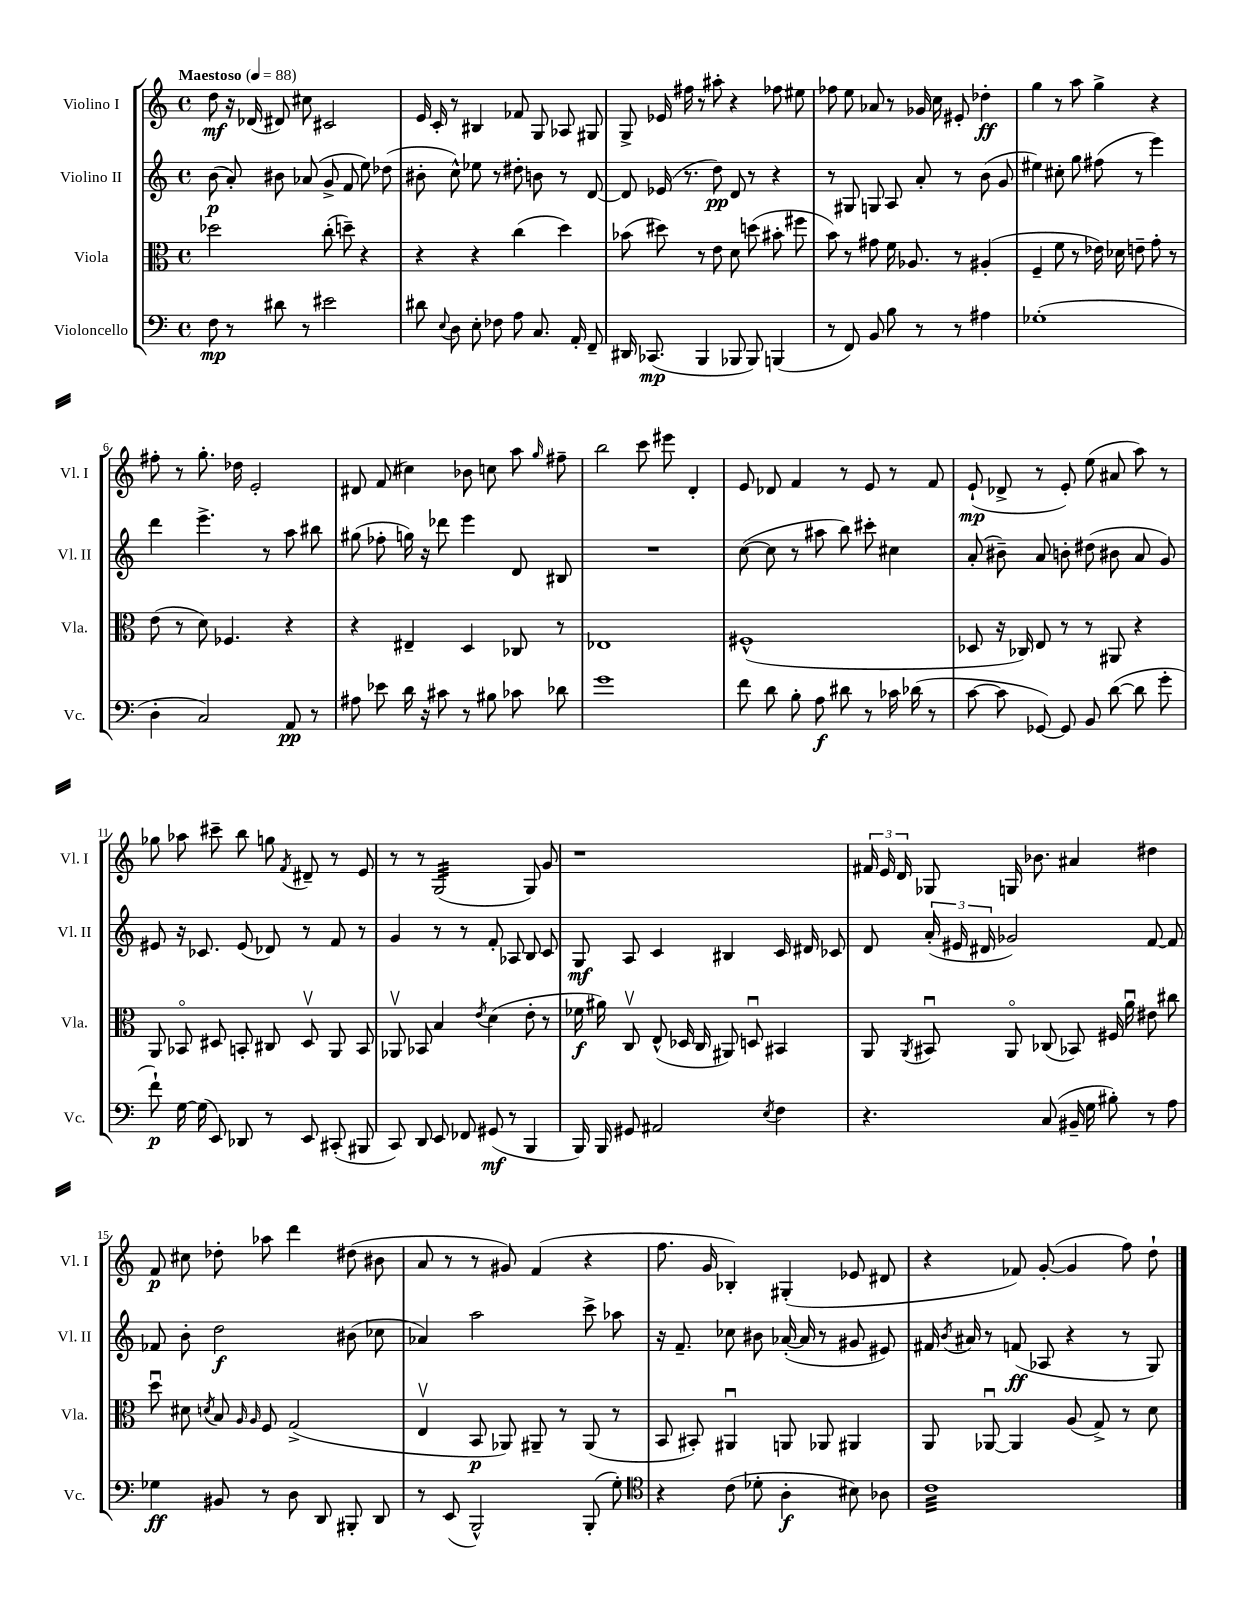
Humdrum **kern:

**kern	**kern	**kern	**kern
*staff4	*staff3	*staff2	*staff1
*clefF4	*clefC3	*clefG2	*clefG2
*k[]	*k[]	*k[]	*k[]
*M4/4	*M4/4	*M4/4	*M4/4
*met(c)	*met(c)	*met(c)	*met(c)
*MM88	*MM88	*MM88	*MM88
8F\	2dd-\	(8b\	8dd\
8r	.	8a'/)	16r
.	.	.	(16d-/
8d#\	.	8b#\	8d#/)
8r	.	(8a-/	8cc#\
2e#\	(8cc'\	8g^/	2c#/
.	8dd~\)	8f/	.
.	4r	8ee\)	.
.	.	(8dd-\	.
=	=	=	=
8d#\	4r	8b#'\	16e/
.	.	.	16c'/
8qqE/	.	.	.
8D\	.	8cc^^\)	8r
8E'\	4r	8ee-\	4B#/
8F-\	.	8r	.
8A\	(4cc\	8dd#'\	8f-/
8.C/	.	8b\	8G/
.	4dd\)	8r	8A-/
16AA'/	.	.	.
8FF~/	.	[8d/	8G#/
=	=	=	=
16DD#/	(8b-\	8d/]	8G^/
(8.CC-/	.	.	.
.	8dd#\)	(16e-/	16e-/
.	.	8.r	16ff#\
4BBB/	8r	.	8r
.	8e\	8dd\)	8aa#'\
8BBB-/	8d\	8d/	4r
8BBB-/)	(8dd\	8r	.
(4BBB/	8b#'\	4r	8ff-\
.	8ff#\	.	8ee#\
=	=	=	=
8r	8b\)	8r	8ff-\
8FF/)	8r	8G#/	8ee\
8BB/	8g#\	8G/	8a-/
8B\	16f\	8A/	8r
.	8.A-/	.	.
8r	.	8a'/	16g-/
.	.	.	16cc\
8r	8r	8r	8e#'/
4A#\	(4A#'/	(8b\	4dd-'\
.	.	8g/	.
=	=	=	=
(1G-'	4F~/	4ee#\)	4gg\
.	8f\	8cc#'\	8r
.	8r	8gg\	8aa\
.	16e-\)	(8ff#\	4gg^\
.	16d-\	.	.
.	8e~\	8r	.
.	8g'\	4eee\)	4r
.	8r	.	.
=	=	=	=
4D'\	(8e\	4ddd\	8ff#'\
.	8r	.	8r
2C/)	8d\)	4.eee^\	8.gg'\
.	4.F-/	.	.
.	.	.	16dd-\
.	.	.	2e'/
.	.	8r	.
8AA/	4r	8aa\	.
8r	.	8bb#\	.
=	=	=	=
8A#\	4r	(8gg#\	8d#/
8e-\	.	8ff-'\	(8f/
16d\	4E#~/	16gg\)	4cc#\)
16r	.	16r	.
8c#\	.	8ddd-\	.
8r	4D/	4eee\	8b-\
8B#\	.	.	8cc\
8c-\	8C-/	8d/	8aa\
.	.	.	16qqgg/
8d-\	8r	8B#/	8ff#~\
=	=	=	=
1g	1E-	1r	2bb\
.	.	.	8ccc\
.	.	.	8eee#\
.	.	.	4d'/
=	=	=	=
8f\	(1F#^^	([8cc\	8e/
8d\	.	8cc\]	8d-/
8B'\	.	8r	4f/
8A\	.	8aa#\	.
8d#\	.	8bb\)	8r
8r	.	8ccc#'\	8e/
16c-\	.	4cc#\	8r
(16d-\	.	.	.
8r	.	.	8f/
=	=	=	=
[8c\	8D-/	(8a'/	(8e`/
8c\]	16r	8b#~\)	8d-^/
.	16C-/)	.	.
[8GG-/)	8E/	8a/	8r
8GG-/]	8r	8b'\	8e'/)
8BB/	8r	(8dd#\	(8ee\
([8d\	8AA#/	8b#\	8a#/
8d\]	4r	8a/	8aa\)
8g'\	.	8g/)	8r
=	=	=	=
8f`\)	8AA/	8e#/	8gg-\
[16G\	8BB-o/	16r	8aa-\
(16G\]	.	8.c-/	.
8EE/)	8D#/	.	8ccc#~\
8DD-/	8BB'/	(8e#/	8bb\
8r	8C#/	8d-/)	8gg\
.	.	.	8qf/
8EE/	8D#v/	8r	8d#~/
(8CC#'/	8AA/	8f/	8r
8BBB#/	8BB/	8r	8e/
=	=	=	=
8CC/)	8AA-v/	4g/	8r
8DD/	8BB-/	.	8r
8EE/	4B/	8r	(2G/
8FF-/	.	8r	.
.	8qe/	.	.
(8GG#/	(4d\	8f'/	.
8r	.	8A-/	.
4BBB/	8e'\	8B/	8G/)
.	8r	8c/	8g/
=	=	=	=
16BBB/)	16f-\	8G/	1r
16BBB/	16a#\)	.	.
8GG#/	8Cv/	8A/	.
2AA#/	(8E^^/	4c/	.
.	16D-/	.	.
.	16C/	.	.
.	8AA#/)	4B#/	.
.	8Du/	.	.
8qE/	.	.	.
4F\	4BB#/	16c/	.
.	.	16d#/	.
.	.	8c-/	.
=	=	=	=
4.r	8AA/	8d/	24f#/
.	.	.	24e/
.	.	.	24d/
.	8qAA/	.	.
.	8BB#u/	(24a'/	8G-/
.	.	24e#/	.
.	.	24d#/	.
.	8AAo/	2g-/)	16G/
.	.	.	8.b-\
(8C/	(8C-/	.	.
16BB#~/	8BB-/)	.	4a#/
16G\	.	.	.
8B#'\)	16F#/	.	.
.	16au\	.	.
8r	8e#\	[8f/	4dd#\
8A\	8cc#\	8f/]	.
=	=	=	=
4G-\	8ddu\	8f-/	8f/
.	8d#\	8b'\	8cc#\
.	8qd/	.	.
8BB#/	8B/	2dd\	8dd-'\
.	16qqA/	.	.
.	16qqA/	.	.
8r	8F/	.	8aa-\
8D\	(2G^/	.	4ddd\
8DD/	.	.	.
8BBB#'/	.	(8b#\	(8dd#\
8DD/	.	8cc-\	8b#\
=	=	=	=
8r	4Ev/	4a-/)	8a/
(8EE/	.	.	8r
2BBB^^/)	8BB/	2aa\	8r
.	8AA-/)	.	8g#/)
.	8AA#~/	.	(4f/
.	8r	.	.
(8BBB'/	(8AA#/	8ccc^\	4r
8G'\)	8r	8aa-\	.
=	=	=	=
*clefC4	*	*	*
4r	8BB/	16r	8.ff\
.	.	8.f~/	.
.	8BB#'/)	.	.
.	.	.	16g/
(8c\	4AA#u/	8cc-\	4B-'/)
8d-'\	.	8b#\	.
4A'\	8AA/	([16a-'/	(4G#'/
.	.	16a-/]	.
.	8AA-/	8r	.
8B#\)	4AA#/	8g#/	8e-/
8A-\	.	8e#/)	8d#/
=	=	=	=
1c	8AA/	16f#/	4r
.	.	8qb/	.
.	.	16a#/	.
.	[8AA-u/	8r	.
.	4AA-/]	(8f/	8f-/)
.	.	8A-/	([8g'/
.	(8A/	4r	4g/]
.	8G^/)	.	.
.	8r	8r	8ff\)
.	8d\	8G/)	8dd`\
==	==	==	==
*-	*-	*-	*-
